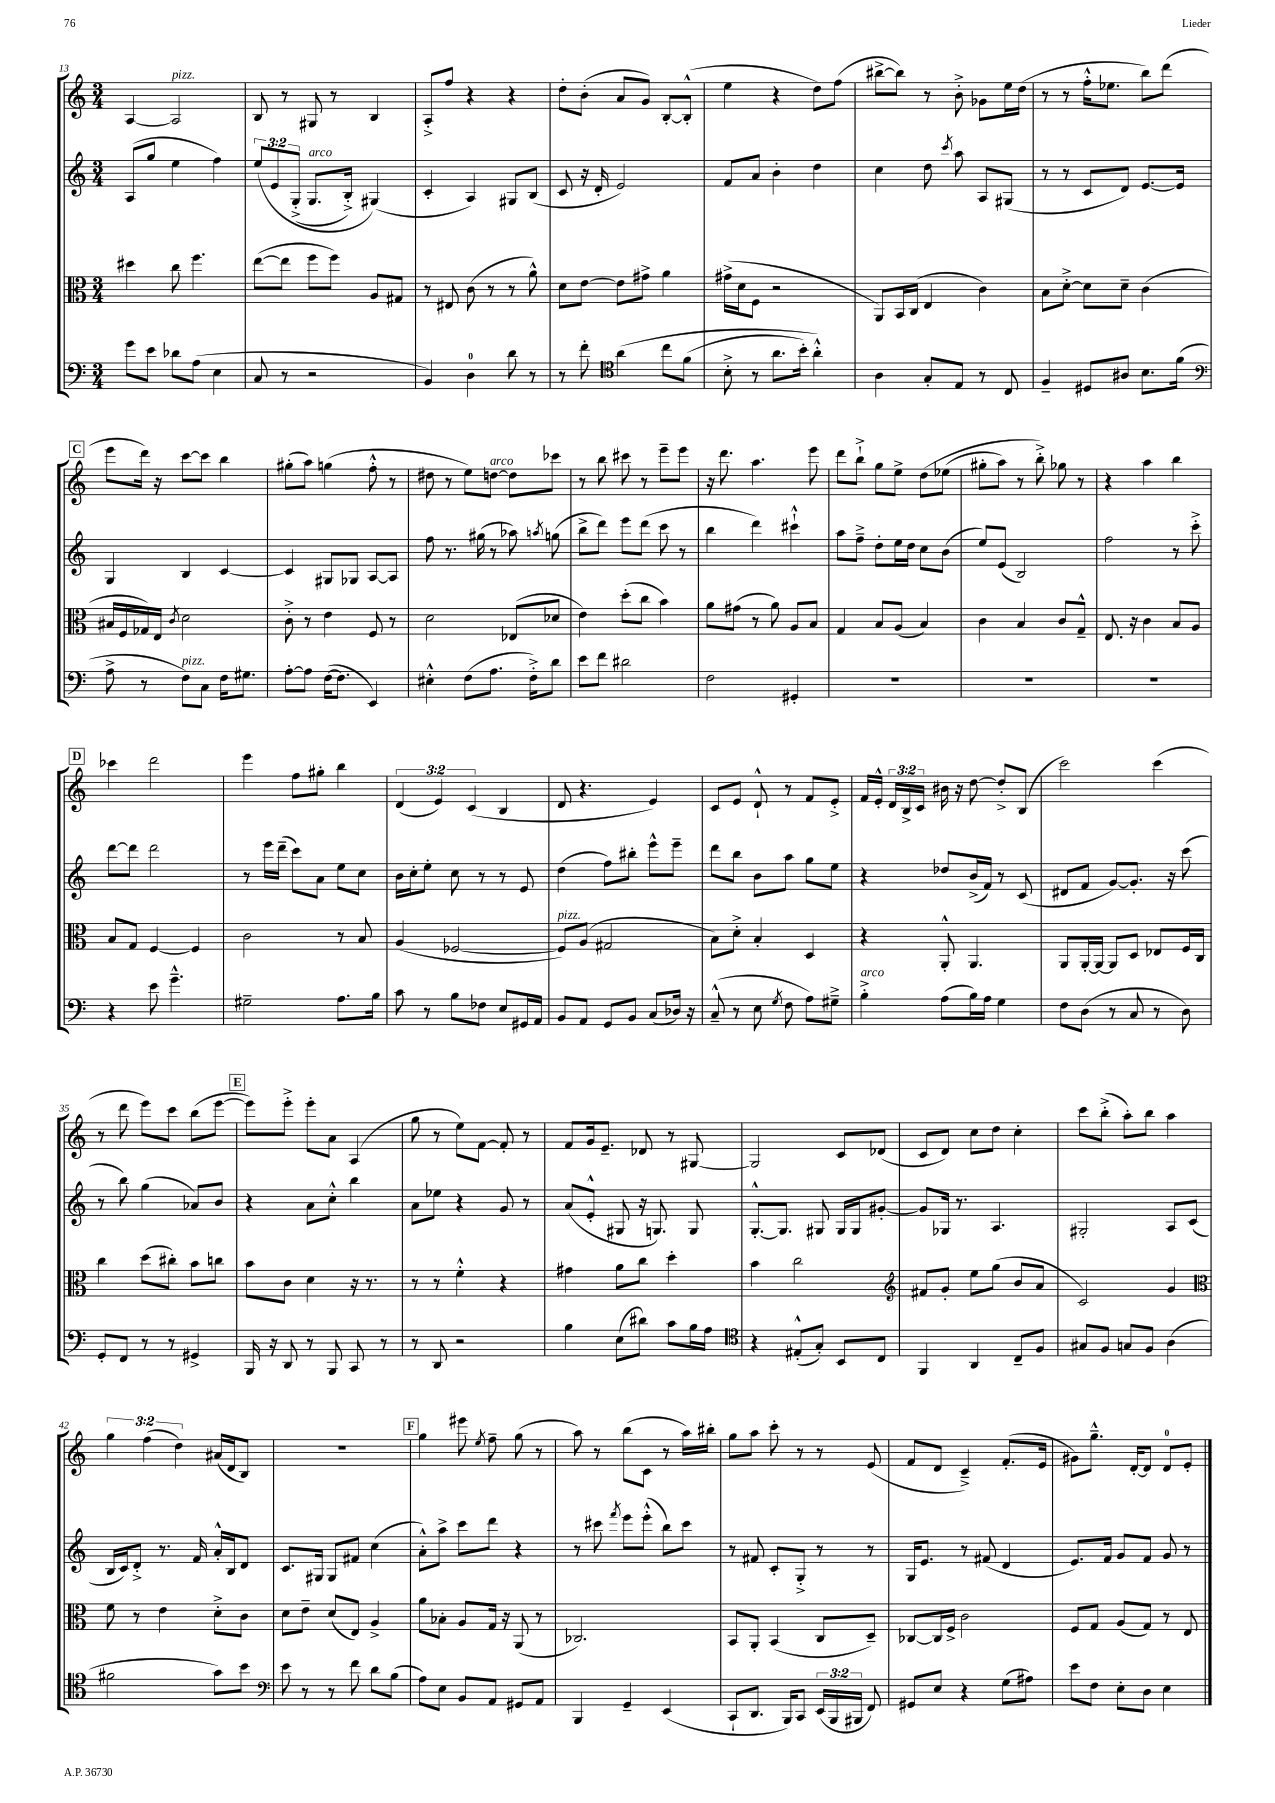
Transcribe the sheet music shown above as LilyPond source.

<<
\new StaffGroup <<
\new Staff = "s0" {
    \clef treble \key c \major \numericTimeSignature \time 3/4 \override Staff.TupletNumber.text = #tuplet-number::calc-fraction-text
    \autoBeamOff a4~ a2^\markup { \italic "pizz." } |
    b8 r8 gis8 r8 b4 |
    a8[-.-> f''8] r4 r4 |
    d''8[-. b'8]-.( a'8[ g'8]) b8[~-. b8]-.-^( |
    e''4 r4 d''8[) f''8]( |
    bis''8[~-> bis''8]) r8 b'8-.-> ges'8[ e''16 d''16]( |
    r8 r8 f''16[-.-^ ees''8.] b''8[) d'''8]( |
    \mark \markup { \box "C" } e'''8[ d'''16]) r16 c'''8[~ c'''8] b''4 |
    gis''8[-.( a''8]) g''4( f''8-.-^ r8 |
    dis''8 r8 e''8[) d''8]~^\markup { \italic "arco" } d''8[ ces'''8] |
    r8 b''8 cis'''8 r8 e'''8[-- e'''8] |
    r16 d'''8. a''4. e'''8 |
    d'''8[ b''8]-!-> g''8[ e''8]-> d''8[\( ees''8]( |
    gis''8[-. a''8]) r8 b''8-.->\) ges''8 r8 |
    r4 a''4 b''4 |
    \mark \markup { \box "D" } ces'''4 d'''2 |
    e'''4 f''8[ gis''8]-. b''4 |
    \tuplet 3/2 { d'4( e'4) c'4( } b4 |
    d'8 r4. e'4) |
    c'8[ e'8] d'8-!-^ r8 f'8[ e'8]-.-> |
    f'16[ e'16]-.-^ \tuplet 3/2 { d'16[ b16-> c'16] } bis'16 r16 d''8~ d''8[-.-> b8]( |
    c'''2) c'''4( |
    r8 d'''8 e'''8[) c'''8] b''8[( e'''8]~ |
    \mark \markup { \box "E" } e'''8[) e'''8]-.-> e'''8[-. a'8] a4( |
    g''8 r8 e''8[) f'8]~ f'8-. r8 |
    f'8[ g'16 e'8.]-- des'8 r8 gis8~ |
    gis2 c'8[ des'8]( |
    c'8[ d'8]) c''8[ d''8] c''4-. |
    c'''8[ b''8]-.->( a''8[-.) b''8] a''4 |
    \tuplet 3/2 { g''4 f''4( d''4) } ais'16[( d'16 b8]) |
    R2. |
    \mark \markup { \box "F" } g''4 eis'''8 \acciaccatura { e''8 } f''8-- g''8( r8 |
    a''8) r8 b''8[( c'8] r8 a''16[) bis''16]-. |
    g''8[ a''8] c'''8-. r8 r8 e'8( |
    f'8[ d'8] c'4--->) f'8.[-.( e'16] |
    gis'8[) g''8.]---^ d'16[~-. d'8] d'8[-0 e'8]-. \bar "|." |
}
\new Staff = "s1" {
    \clef treble \key c \major \numericTimeSignature \time 3/4 \override Staff.TupletNumber.text = #tuplet-number::calc-fraction-text
    \autoBeamOff a8[( g''8] e''4 f''4) |
    \tuplet 3/2 { e''8[\( e'8 g8]-.->( } g8.[^\markup { \italic "arco" } b16]-.->) gis4(\) |
    c'4-. a4) gis8[ b8]( |
    c'8 r16 d'16-. e'2) |
    f'8[ a'8] b'4-. d''4 |
    c''4 d''8 \acciaccatura { c'''8 } a''8 a8[ gis8]( |
    r8 r8 c'8[ d'8]) e'8.[~ e'16] |
    \mark \markup { \box "C" } g4 b4 c'4~ |
    c'4 gis8[ ges8] a8[~ a8] |
    f''8 r8. gis''16( r8 aes''8) \acciaccatura { a''8 } g''8( |
    b''8[-> d'''8]) e'''8[ d'''8]( c'''8 r8 |
    b''4 d'''4) cis'''4-!-^ |
    a''8[ f''8]---> d''8[-. e''16 d''16] c''8[ b'8]( |
    e''8[) e'8]( b2) |
    f''2 r8 c'''8-.-> |
    \mark \markup { \box "D" } d'''8[~ d'''8] d'''2 |
    r8 e'''16[ d'''16]--( c'''8[) a'8] e''8[ c''8] |
    b'16[ c''16-. e''8]-. c''8 r8 r8 e'8 |
    d''4( f''8[) bis''8]-. e'''8[-^ e'''8]-- |
    d'''8[ b''8] b'8[ a''8] g''8[ e''8] |
    r4 des''8[ b'16->( f'16]) r8 c'8( |
    dis'8[ f'8] g'8[~) g'8.]-. r16 c'''8( |
    r8 b''8) g''4( aes'8[) b'8] |
    \mark \markup { \box "E" } r4 a'8[ c''8]-.-^ b''4 |
    a'8[ ees''8] r4 g'8 r8 |
    a'8[( e'8]-.-^ gis8 r16 g8.) g8 |
    g8.[~-.-^ g8.] gis8 gis16[ gis16 gis'8]~-. |
    gis'8[ ges16] r8. a4. |
    gis2-. a8[ c'8]( |
    b16[ c'16) d'8]-.-> r8. f'16 a'16[-.-^ b16 d'8] |
    c'8.[ gis16] gis8[ fis'8] c''4( |
    \mark \markup { \box "F" } a'8[-.-^) a''8]-> c'''8[ d'''8] r4 |
    r8 cis'''8 \acciaccatura { f'''8 } e'''8[ e'''8]-.-^( b''8[) cis'''8] |
    r8 fis'8 c'8[-. g8]-.-> r8 r8 |
    g16[ e'8.] r8 fis'8( d'4 |
    e'8.[) f'16] g'8[ f'8] g'8 r8 \bar "|." |
}
\new Staff = "s2" {
    \clef alto \key c \major \numericTimeSignature \time 3/4
    \autoBeamOff dis''4 c''8 f''4. |
    e''8[~( e''8] f''8[ f''8]) a8[ gis8] |
    r8 eis8 c'8( r8 r8 a'8-^) |
    d'8[ e'8]~ e'8[ gis'8]-> a'4 |
    gis'16[->( d'16 f8] r2 |
    a,8[) b,16 c16]( e4 c'4) |
    b8[ d'8]~-.-> d'8[ d'8]-- c'4( |
    \mark \markup { \box "C" } bis16[ f16 ges16) e16] \acciaccatura { c'8 } d'2 |
    c'8-.-> r8 e'4 f8 r8 |
    d'2 ees8[( des'8] |
    e'4) d''8[-.( c''8] b'4) |
    a'8[ gis'8]( r8 a'8) a8[ b8] |
    g4 b8[ a8]( b4) |
    c'4 b4 c'8[ g8]---^ |
    e8. r16 c'4 b8[ a8] |
    \mark \markup { \box "D" } b8[ g8] f4~ f4 |
    c'2 r8 b8 |
    a4( fes2~ |
    fes8[^\markup { \italic "pizz." }) a8]( gis2 |
    b8[) d'8]-.-> b4-. d4 |
    r4 a,8-.-^ a,4. |
    a,8[ a,16~-. a,16]~ a,8[ d8] ees8[ f16 c16] |
    c''4 d''8[( cis''8]-.) b'8[ c''8] |
    \mark \markup { \box "E" } b'8[ c'8] d'4 r16 r8. |
    r8 r8 f'4-.-^ r4 |
    gis'4 a'8[ c''8] d''4-. |
    b'4 c''2 |
    \clef treble fis'8[ g'8]-. e''8[ g''8]( b'8[ a'8] |
    c'2) g'4 |
    \clef alto f'8 r8 e'4 d'8[-.-> c'8] |
    d'8[ e'8]-- d'8[( e8]) a4-> |
    \mark \markup { \box "F" } a'8[ bes8]-. a8[ g16] r16 a,8( r8 |
    ces2.) |
    b,8[ a,8]-. b,4( c8[ d8]--) |
    ces8[~ ces16 f16]-> c'2 |
    f8[ g8] a8[( g8]) r8 e8 \bar "|." |
}
\new Staff = "s3" {
    \clef bass \key c \major \numericTimeSignature \time 3/4 \override Staff.TupletNumber.text = #tuplet-number::calc-fraction-text
    \autoBeamOff g'8[ e'8] des'8[ a8]( e4 |
    c8 r8 r2 |
    b,4) d4-0 d'8 r8 |
    r8 f'8-. \clef tenor a'4\( c''8[ f'8]( |
    b8-.-> r8 a'8.[ b'16]-.) a'4-.-^\) |
    a4 g8[-. e8] r8 c8 |
    f4-- dis8[ ais8] b8.[ f'16]( |
    \mark \markup { \box "C" } \clef bass a8-> r8 f8[^\markup { \italic "pizz." }) c8] f16[ gis8.] |
    a8[~-. a8] f16[~( f8.] e,4) |
    eis4-.-^ f8[( a8.] f16[-.->) d'8] |
    e'8[ f'8] dis'2 |
    f2 gis,4-. |
    R2. |
    R2. |
    R2. |
    \mark \markup { \box "D" } r4 e'8 g'4.---^ |
    gis2-- a8.[ b16] |
    c'8 r8 b8[ fes8] e8[ gis,16 a,16] |
    b,8[ a,8] g,8[ b,8] c8[( des16]) r16 |
    c8---^( r8 e8 \acciaccatura { g8 } f8 a8[) gis8]---> |
    b4-.->^\markup { \italic "arco" } a8[( b16) a16] g4 |
    f8[ d8]( r8 c8 r8 d8) |
    g,8[-. f,8] r8 r8 gis,4-> |
    \mark \markup { \box "E" } b,,16 r16 d,8 r8 b,,8 c,8 r8 |
    r8 d,8 r2 |
    b4 e8[( dis'8]) c'8[ b16 a16] |
    \clef tenor r4 eis8[-.-^( g8]-.) b,8[ c8] |
    f,4 a,4 c8[-- f8] |
    gis8[ f8] g8[ f8] a4( |
    fis'2 g'8[) b'8] |
    \clef bass e'8 r8 r8 f'8 d'8[ b8]( |
    \mark \markup { \box "F" } a8[) e8] b,8[ a,8] gis,8[ a,8] |
    b,,4 g,4-- e,4( |
    c,8[-! d,8.] b,,16[) c,8] \tuplet 3/2 { e,16[( b,,16 bis,,16] } f,8) |
    gis,8[ e8] r4 g8[( ais8]) |
    e'8[ f8] e8[-. d8] e4 \bar "|." |
}
>>
>>
\layout { \context { \Score currentBarNumber = #13 } }
